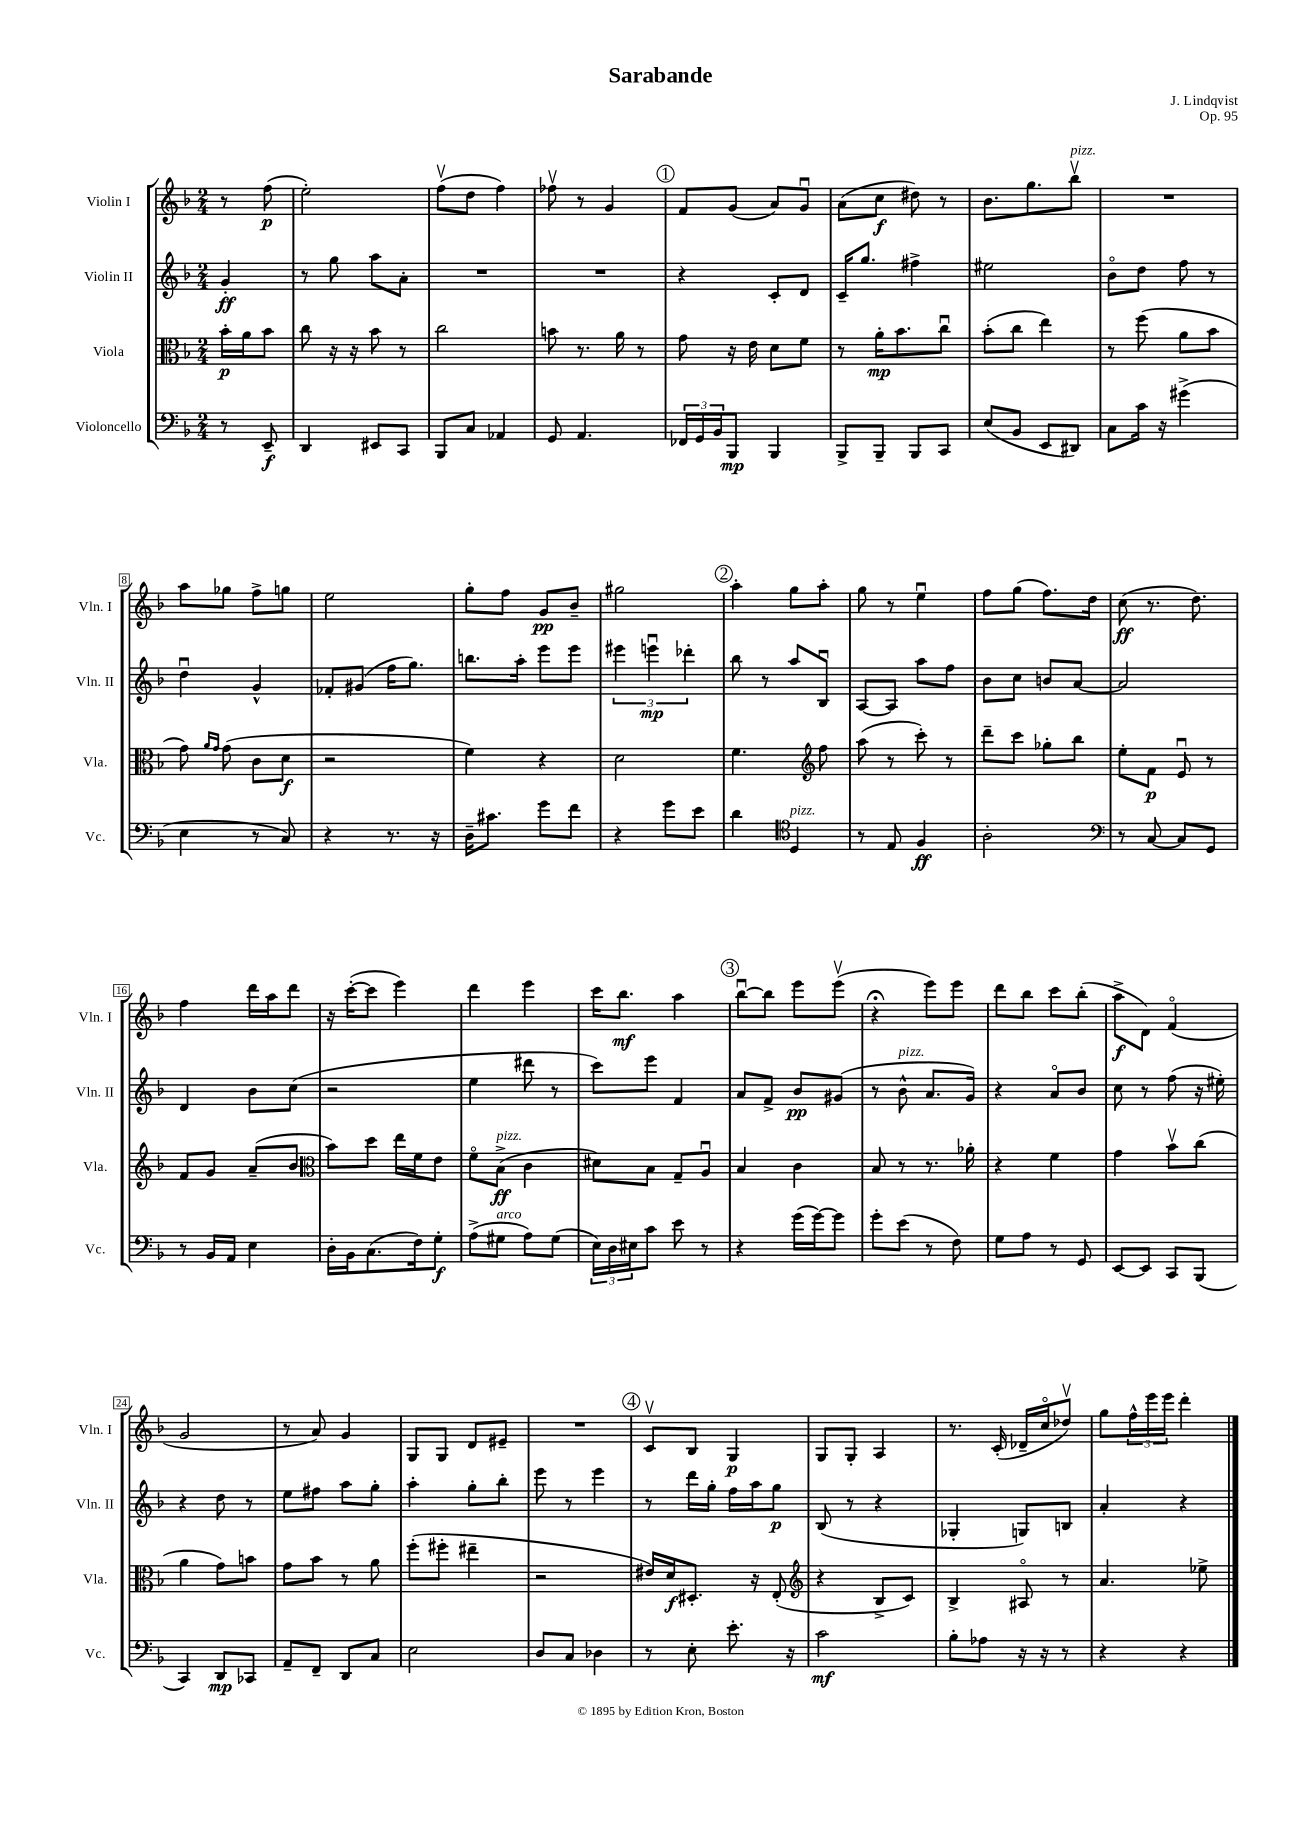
\header { title = "Sarabande" composer = "J. Lindqvist" opus = "Op. 95" }
<<
\new StaffGroup <<
\new Staff = "s0" \with { instrumentName = "Violin I" shortInstrumentName = "Vln. I" } {
    \clef treble \key f \major \numericTimeSignature \time 2/4 \partial 4
    r8 f''8\p( |
    e''2-.) |
    f''8\upbow( d''8 f''4) |
    fes''8\upbow r8 g'4 |
    \mark \markup { \circle "1" } f'8 g'8( a'8) g'8\downbow |
    a'8( c''8\f dis''8) r8 |
    bes'8. g''8. bes''8\upbow^\markup { \italic "pizz." } |
    R2 |
    a''8 ges''8 f''8-> g''8 |
    e''2 |
    g''8-. f''8 g'8\pp bes'8-- |
    gis''2 |
    \mark \markup { \circle "2" } a''4-. g''8 a''8-. |
    g''8 r8 e''4\downbow |
    f''8 g''8( f''8.) d''16 |
    c''8\ff( r8. d''8.) |
    f''4 d'''16 a''16 d'''8 |
    r16 c'''16~-.( c'''8 e'''4) |
    d'''4 e'''4 |
    c'''16 bes''8.\mf a''4 |
    \mark \markup { \circle "3" } bes''8~\downbow bes''8 e'''8 e'''8\upbow( |
    r4\fermata e'''8) e'''8 |
    d'''8 bes''8 c'''8 bes''8-.( |
    a''8->\f d'8) f'4\flageolet( |
    g'2 |
    r8 a'8) g'4 |
    g8 g8 d'8 eis'8-- |
    R2 |
    \mark \markup { \circle "4" } c'8\upbow bes8 g4\p |
    g8 g8-. a4 |
    r8. c'16-.( des'16-- c''16\flageolet des''8\upbow) |
    g''8 \tuplet 3/2 { f''16-^ e'''16 e'''16 } d'''4-. \bar "|." |
}
\new Staff = "s1" \with { instrumentName = "Violin II" shortInstrumentName = "Vln. II" } {
    \clef treble \key f \major \numericTimeSignature \time 2/4 \partial 4
    g'4-.\ff |
    r8 g''8 a''8 a'8-. |
    R2 |
    R2 |
    \mark \markup { \circle "1" } r4 c'8-. d'8 |
    c'16-- g''8. fis''4-> |
    eis''2 |
    bes'8\flageolet d''8 f''8 r8 |
    d''4\downbow g'4-^ |
    fes'8-. gis'8( f''16 g''8.) |
    b''8. a''16-. e'''8 e'''8 |
    \tuplet 3/2 { eis'''4 e'''4\downbow\mp des'''4-. } |
    \mark \markup { \circle "2" } bes''8 r8 a''8 bes8\downbow |
    a8~ a8 a''8 f''8 |
    bes'8 c''8 b'8 a'8~ |
    a'2 |
    d'4 bes'8 c''8( |
    r2 |
    e''4 dis'''8 r8 |
    c'''8) e'''8 f'4 |
    \mark \markup { \circle "3" } a'8 f'8-> bes'8\pp gis'8( |
    r8 bes'8-^^\markup { \italic "pizz." } a'8. g'16) |
    r4 a'8\flageolet bes'8 |
    c''8 r8 f''8( r16 eis''16-.) |
    r4 d''8 r8 |
    e''8 fis''8 a''8 g''8-. |
    a''4-. g''8-. bes''8-. |
    e'''8 r8 e'''4 |
    \mark \markup { \circle "4" } r8 d'''16 g''16-. f''16 a''16 g''8\p |
    bes8( r8 r4 |
    ges4-. g8) b8 |
    a'4-. r4 \bar "|." |
}
\new Staff = "s2" \with { instrumentName = "Viola" shortInstrumentName = "Vla." } {
    \clef alto \key f \major \numericTimeSignature \time 2/4 \partial 4
    bes'16-.\p a'16 bes'8 |
    c''8 r16 r16 bes'8 r8 |
    c''2 |
    b'8 r8. a'16 r8 |
    \mark \markup { \circle "1" } g'8 r16 e'16 d'8 f'8 |
    r8 a'16-.\mp bes'8. c''8\downbow |
    bes'8-.( c''8 e''4) |
    r8 f''8( a'8 bes'8 |
    g'8) \grace { a'16 g'16 } g'8( c'8 d'8\f |
    r2 |
    f'4) r4 |
    d'2 |
    \mark \markup { \circle "2" } f'4. \clef treble f''8 |
    a''8( r8 c'''8-.) r8 |
    d'''8-- c'''8 ges''8-. bes''8 |
    e''8-. f'8\p e'8\downbow r8 |
    f'8 g'8 a'8--( bes'8 |
    \clef alto bes'8) d''8 e''16 f'16 e'8 |
    f'8\flageolet bes8->\ff^\markup { \italic "pizz." }( c'4 |
    dis'8) bes8 g8-- a8\downbow |
    \mark \markup { \circle "3" } bes4 c'4 |
    bes8 r8 r8. aes'16-. |
    r4 f'4 |
    g'4 bes'8\upbow c''8( |
    a'4 g'8) b'8 |
    g'8 bes'8 r8 a'8 |
    f''8-.( fis''8-. eis''4-- |
    r2 |
    \mark \markup { \circle "4" } eis'16) d'16\f dis8.-. r16 e8-.( |
    \clef treble r4 bes8-> c'8) |
    bes4-> ais8\flageolet r8 |
    a'4. ees''8-> \bar "|." |
}
\new Staff = "s3" \with { instrumentName = "Violoncello" shortInstrumentName = "Vc." } {
    \clef bass \key f \major \numericTimeSignature \time 2/4 \partial 4
    r8 e,8--\f |
    d,4 eis,8 c,8 |
    bes,,8 c8 aes,4 |
    g,8 a,4. |
    \mark \markup { \circle "1" } \tuplet 3/2 { fes,16 g,16 bes,16 } bes,,8\mp bes,,4 |
    bes,,8-> bes,,8-- bes,,8 c,8 |
    e8( bes,8 e,8 dis,8) |
    c8 c'16 r16 gis'4->( |
    e4 r8 c8) |
    r4 r8. r16 |
    d16-- cis'8. g'8 f'8 |
    r4 g'8 e'8 |
    \mark \markup { \circle "2" } d'4 \clef tenor d4^\markup { \italic "pizz." } |
    r8 e8 f4\ff |
    a2-. |
    \clef bass r8 c8~ c8 g,8 |
    r8 bes,16 a,16 e4 |
    d16-. bes,16 c8.( f16) g8-.\f |
    a8->( gis8^\markup { \italic "arco" } a8) gis8( |
    \tuplet 3/2 { e16) d16 eis16 } c'8 e'8 r8 |
    \mark \markup { \circle "3" } r4 g'16( g'16~) g'8 |
    g'8-. e'8( r8 f8) |
    g8 a8 r8 g,8 |
    e,8~ e,8 c,8 bes,,8( |
    c,4) d,8\mp ces,8 |
    a,8-- f,8-- d,8 c8 |
    e2 |
    d8 c8 des4 |
    \mark \markup { \circle "4" } r8 e8-. e'8.-. r16 |
    c'2\mf |
    bes8-. aes8 r16 r16 r8 |
    r4 r4 \bar "|." |
}
>>
>>
\layout { \context { \Score \override BarNumber.stencil = #(make-stencil-boxer 0.1 0.3 ly:text-interface::print) } }
